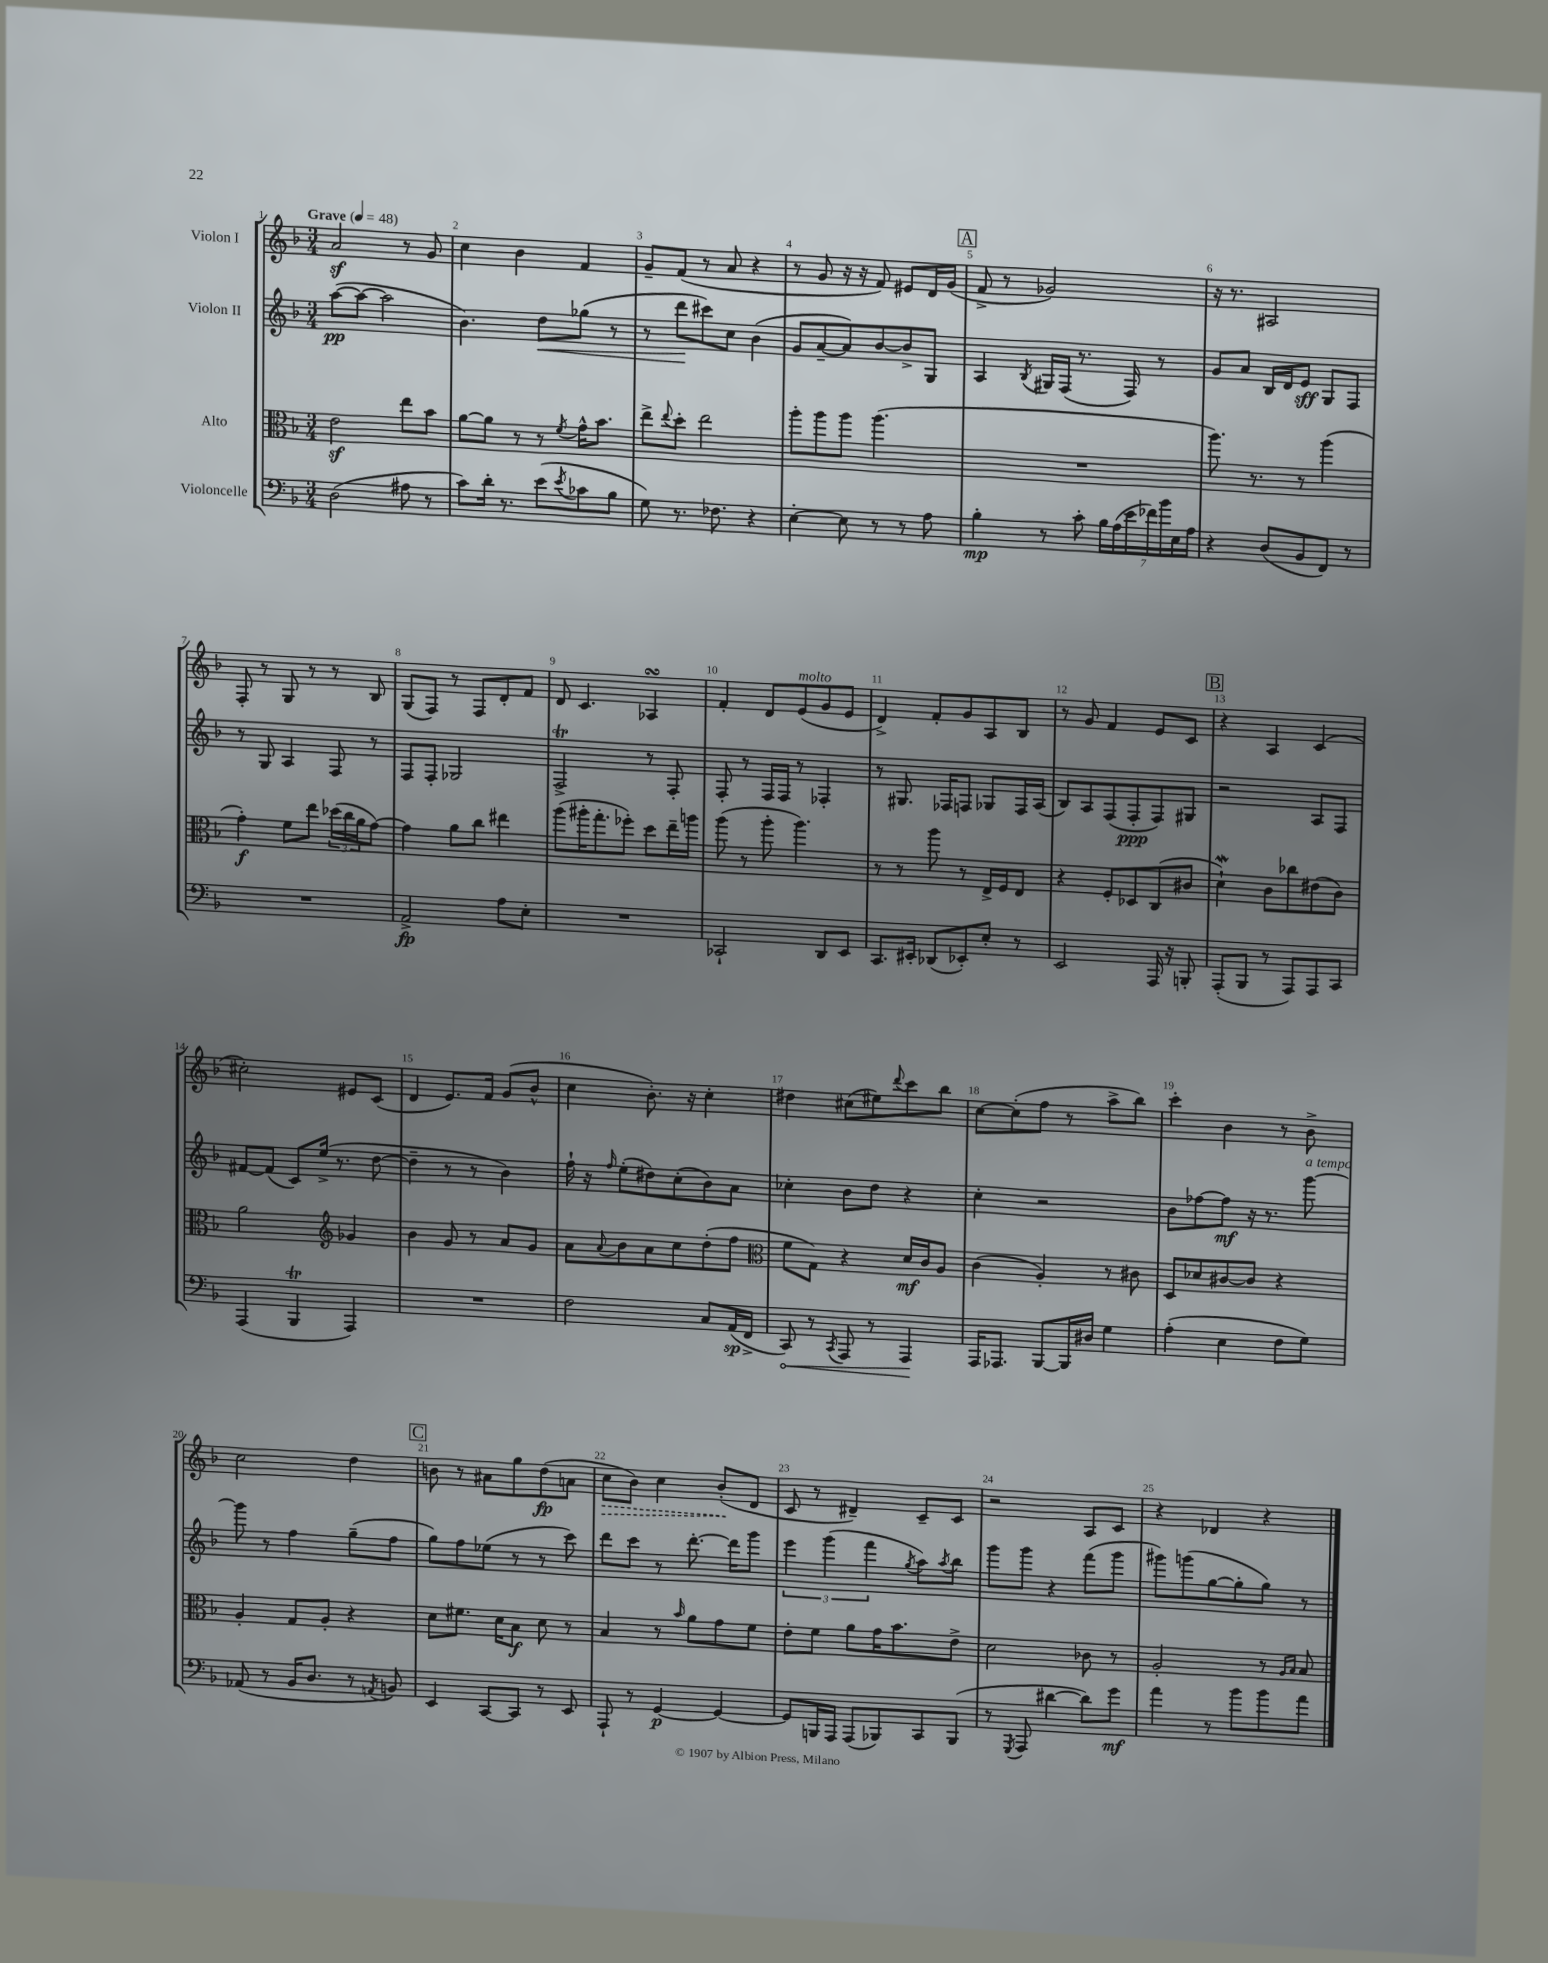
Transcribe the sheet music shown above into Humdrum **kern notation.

**kern	**kern	**kern	**kern
*staff4	*staff3	*staff2	*staff1
*clefF4	*clefC3	*clefG2	*clefG2
*k[b-]	*k[b-]	*k[b-]	*k[b-]
*M3/4	*M3/4	*M3/4	*M3/4
*MM48	*MM48	*MM48	*MM48
(2D	2e	([8aa	2a
.	.	8aa_	.
.	.	2aa]	.
8A#	8ee	.	8r
8r	8b-	.	8g
=	=	=	=
8c)	[8a	4.b-)	4cc
16d'	8a]	.	.
8.r	.	.	.
.	8r	.	4b-
(8e	8r	8dd	.
8qe	8qf	.	.
8c-	16g^^	(8gg-	4f
.	8.b-	.	.
8B-	.	8r	.
=	=	=	=
8G)	8ee^	8r	8g~
.	8qqee	.	.
8.r	8dd'	8ddd	(8f
.	2ee	8ccc#)	8r
8.F-	.	.	.
.	.	8cc	8a
4r	.	(4b-	4r
=	=	=	=
[4E'	8aa'	8g	8r
.	8aa	[8a~	8g
8E]	8aa	8a])	16r
.	.	.	16r
8r	(4.aa	[8b-	8f)
8r	.	8b-^]	8e#
8A	.	8G	16d
.	.	.	(16g
=	=	=	=
4B-'	2.r	4A	8f^
.	.	.	8r
.	.	8qB-	.
8r	.	16G#	2g-)
.	.	(16F	.
8c'	.	8.r	.
28B-	.	.	.
(28A	.	.	.
.	.	16F)	.
28e	.	.	.
28f-)	.	.	.
.	.	8r	.
28b-	.	.	.
28E	.	.	.
28A	.	.	.
=	=	=	=
4r	8.aa)	8g	16r
.	.	.	8.r
.	.	8a	.
.	8.r	.	.
(8D	.	16B-	2A#
.	.	16d	.
8BB-	8r	8e	.
8FF)	(4aa	8G	.
8r	.	8F	.
=	=	=	=
2.r	4g')	8r	8F'
.	.	8G	8r
.	8f	4A	8G
.	8ee	.	8r
.	(24dd-	8F	8r
.	24cc	.	.
.	24a	.	.
.	[8g)	8r	8B-
=	=	=	=
2AA^	4g]	8F	(8G
.	.	8F'	8F)
.	8a	2G-	8r
.	8cc	.	8F
8A	4ee#	.	8d'
8E'	.	.	8f
=	=	=	=
2.r	(8aa	2F^	8d
.	16aa#'	.	4.c
.	8.gg'	.	.
.	8ff-')	.	.
.	8dd	8r	4A-
.	16ee~	8F'	.
.	16aa	.	.
=	=	=	=
2CC-`	(8aa	8F'	4f'
.	8r	8r	.
.	8aa'	16F	8d
.	.	16F	.
.	4.aa)	8r	(8e
8DD	.	4F-'	8g
8EE	.	.	8e
=	=	=	=
8.CC	8r	8r	4d^)
.	8r	8.G#	.
16EE#'	.	.	.
(8DD-	8aa	.	8f'
.	.	16F-	.
8EE-')	8r	8F	8g
8E'	16E^	8G-	8A
.	16F	.	.
8r	8E	16F	8B-
.	.	(16A	.
=	=	=	=
2EE	4r	8B-)	8r
.	.	8A	8g
.	8F'	(8F	4f
.	8D-	8F'	.
16AAA	(8C	8F)	8e
16r	.	.	.
8BBB'	8c#	8G#	8c
=	=	=	=
(8AAA'	4d`)	2r	4r
8BBB-	.	.	.
8r	8c	.	4A
8AAA)	8cc-	.	.
8AAA	(8e#	8A	(4c
8CC	8c)	8F	.
=	=	=	=
(4AAA	2a	[8f#	2cc#')
.	.	(8f#]	.
4BBB-	.	8c)	.
.	.	(16ee^	.
.	.	8.r	.
*	*clefG2	*	*
4AAA)	4g-	.	8e#
.	.	[8dd	(8c
=	=	=	=
2.r	4b-	4dd~]	4d
.	8g	8r	8.e)
.	8r	8r	.
.	.	.	16f
.	8a	4b-)	(8g
.	8g	.	8b-^^
=	=	=	=
2F	8a	16ff`	4cc
.	.	16r	.
.	8qqa	16qqff	.
.	8b-	(8ee'	.
.	8a	8dd#)	8.b-')
.	8cc	(8cc'	.
.	.	.	16r
8C	(8dd'	8b-)	4cc'
(16AA	8ff	8a	.
16FF^	.	.	.
=	=	=	=
*	*clefC3	*	*
8CC)	8f	4cc-'	4dd#
8r	8G)	.	.
8qCC	.	.	.
8AAA	4r	8b-	(8cc#
8r	.	8dd	8ee#)
.	.	.	8qqddd
4AAA	16d	4r	8ccc
.	16c	.	.
.	8A	.	8bb-
=	=	=	=
16AAA	(4c	4cc'	[8cc
8.AAA-	.	.	.
.	.	.	(8cc']
[8BBB-	4A')	2r	8ff
16BBB-]	.	.	8r
16D#	.	.	.
4G	8r	.	8aa^
.	8c#	.	8bb-)
=	=	=	=
(4A'	8D	8b-	4ccc'
.	8d-	[8ff-	.
4E	[8c#	8ff-]	4b-
.	8c#]	16r	.
.	.	8.r	.
8F	4r	.	8r
8G)	.	[8ggg	8b-^
=	=	=	=
(8AA-	4A'	8ggg]	2cc
8r	.	8r	.
16BB-	8G	4ff	.
8.D	.	.	.
.	8A'	.	.
8r	4r	(8gg~	4dd
8qAA	.	.	.
8BB)	.	8ff	.
=	=	=	=
4EE	8d	8gg)	8b
.	8.f#	8ff	8r
[8CC	.	(8ee-	8a#
.	16d	.	.
8CC]	8B-	8r	8gg
8r	8d	8r	(8dd
8EE	8r	8ccc)	8a
=	=	=	=
8AAA`	4B-	8ddd	8cc
8r	.	8ccc	8b-)
[4GG	8r	8r	4cc
.	16qqb-	.	.
.	8a	[8.ddd'	.
4GG_	8g	.	(8b-'
.	.	16ddd]	.
.	8f	8ggg	8d
=	=	=	=
8GG]	8e'	6eee	8c
16BBB	8f	.	8r
.	.	(6ggg	.
16AAA	.	.	.
(8AAA	8a	.	4d#~)
.	.	6fff	.
8BBB-)	16g	.	.
.	8.b-	.	.
.	.	8qgg	.
8CC	.	8aa)	8c~
.	.	8qaa	.
(8BBB-	8e^	8bb-	8c
=	=	=	=
8r	2d	8ggg	2r
8qGGG	.	.	.
8AAA	.	8ggg	.
[4d#	.	4r	.
8d#])	8c-	(8fff	8A
8g	8r	8ggg	8c
=	=	=	=
4a	2A'	8ggg#)	4r
.	.	(8ggg	.
8r	.	[8gg	4d-
8b-	.	8gg']	.
8b-	8r	8gg)	4r
.	16qqA	.	.
.	16qqB-	.	.
8a	8B-	8r	.
==	==	==	==
*-	*-	*-	*-
